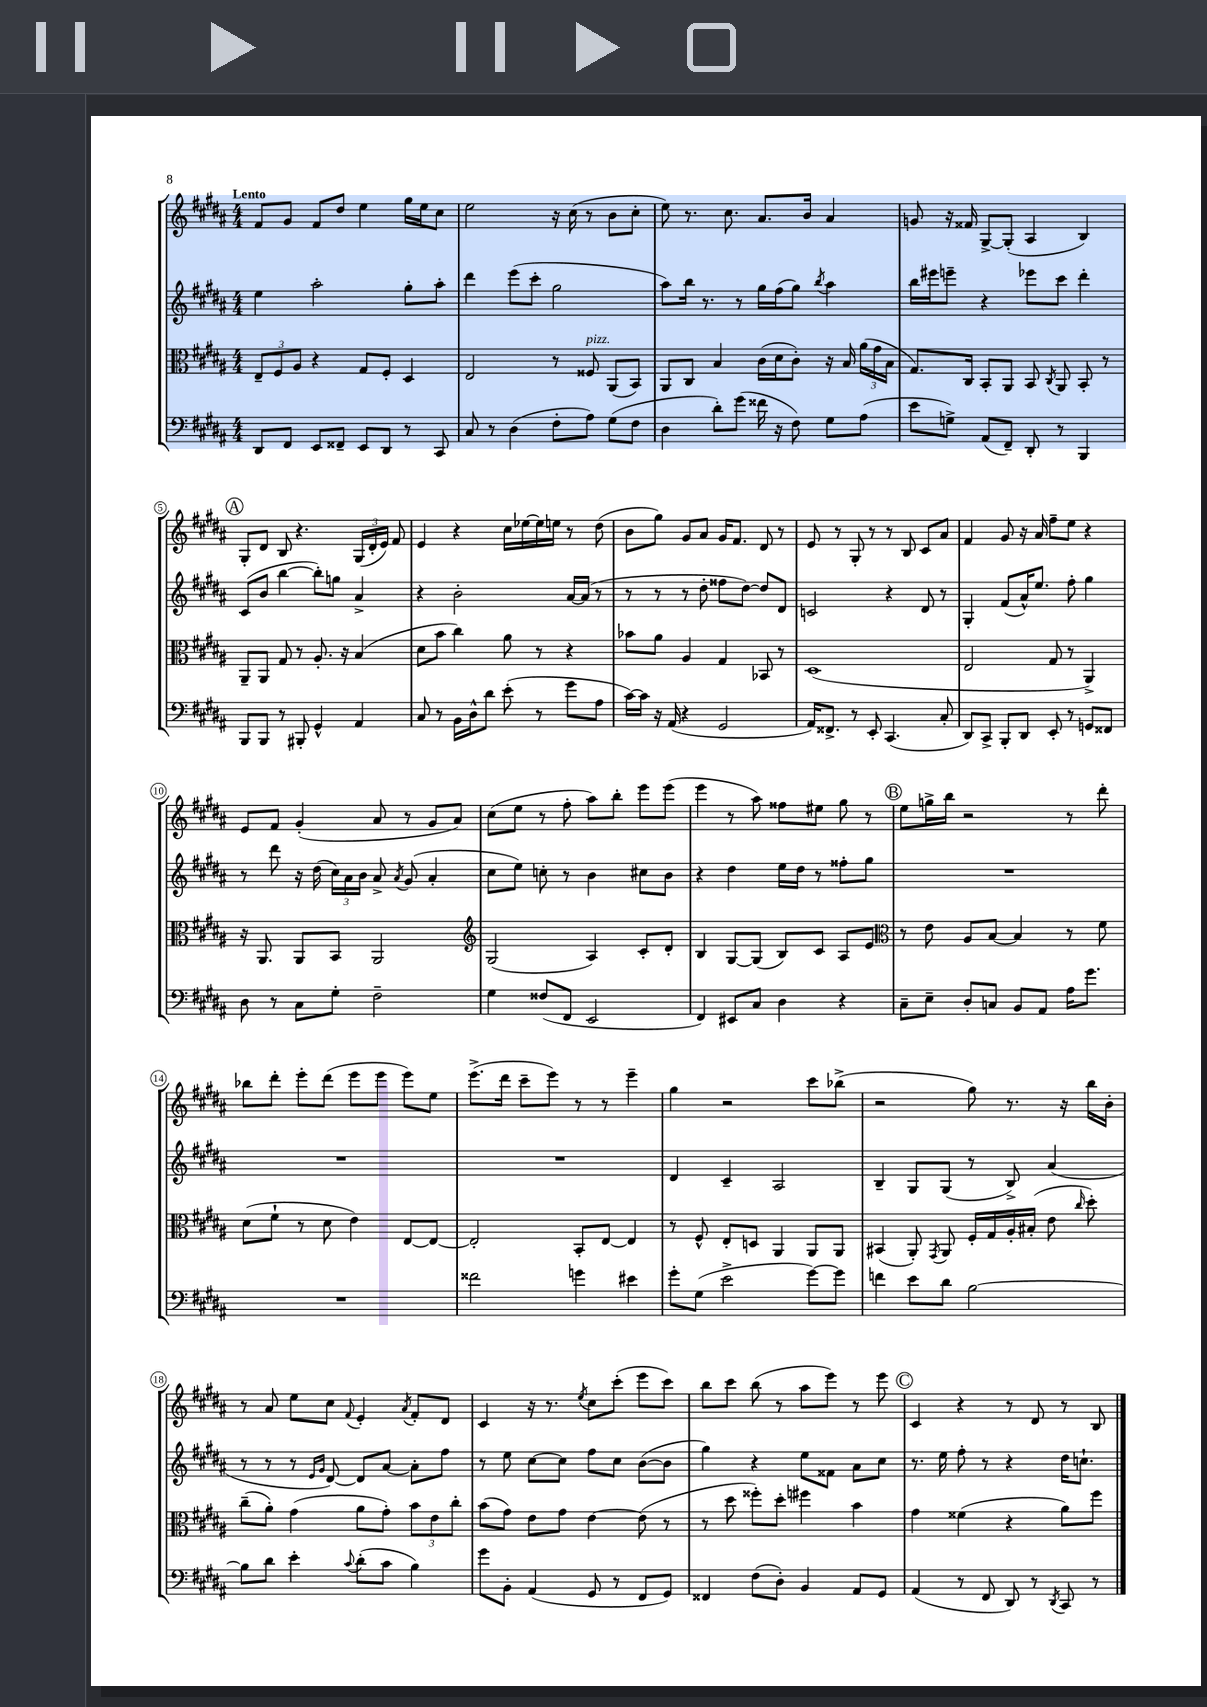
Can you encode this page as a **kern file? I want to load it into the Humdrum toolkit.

**kern	**kern	**kern	**kern
*staff4	*staff3	*staff2	*staff1
*clefF4	*clefC3	*clefG2	*clefG2
*k[f#c#g#d#a#]	*k[f#c#g#d#a#]	*k[f#c#g#d#a#]	*k[f#c#g#d#a#]
*M4/4	*M4/4	*M4/4	*M4/4
8DD#	12E~	4ee	8f#
.	12F#	.	.
8FF#	.	.	8g#
.	12A#	.	.
8EE	4r	2aa#'	8f#
8FF##~	.	.	8dd#
8EE	8G#	.	4ee
8DD#	8F#'	.	.
8r	4D#	8gg#'	16gg#
.	.	.	16ee
8CC#	.	8aa#'	8cc#
=	=	=	=
8C#	2E	4ddd#	2ee
8r	.	.	.
(4D#	.	(8eee	.
.	.	8ccc#'	.
8F#'	8r	2gg#	16r
.	.	.	(16cc#
8A#)	8F##	.	8r
(8G#	(8AA#	.	8b
8F#	8BB)	.	8cc#'
=	=	=	=
4D#	8AA#	8aa#)	8ee)
.	8C#	16bb	8.r
.	.	8.r	.
8d#')	4B	.	.
.	.	.	8.cc#
(8g#	.	8r	.
16f##	(16c#	16gg#	8.a#
16r	16d#	(16ff#	.
8F#)	8c#')	8gg#)	.
.	.	.	16b
.	.	8qbb	.
8G#	16r	4aa#	4a#
.	16B	.	.
(8A#	(24a#	.	.
.	24g#	.	.
.	24B	.	.
=	=	=	=
8e	8.G#)	16bb	8g
.	.	16eee#	.
8G^)	.	8eee~	16r
.	16C#	.	16f##
(8AA#	8BB'	4r	[8G#^
8FF#~)	8AA#	.	(8G#']
8DD#'	8BB	8eee-	4A#
.	8qC#	.	.
8r	8AA#	8ccc#	.
4BBB	8BB'	4ddd#'	4B)
.	8r	.	.
=	=	=	=
8BBB	8AA#~	(8c#	8G#'
8BBB	8AA#	8b	8d#
8r	8G#	[4bb	8B
8BBB#'	8r	.	4.r
4GG#^^	8.A#'	8bb'])	.
.	.	8gg	.
.	16r	.	.
4AA#	(4B	4a#^	(24G#
.	.	.	24d#'
.	.	.	24e)
.	.	.	8f#
=	=	=	=
8C#	8d#	4r	4e
8r	8b	.	.
16BB	4cc#)	2b'	4r
16D#^^	.	.	.
8d#	.	.	.
(8e'	8a#	.	16cc#
.	.	.	[16ee-
8r	8r	.	16ee-]
.	.	.	16ee
8g#	4r	[16a#	8r
.	.	(16a#]	.
8A#	.	8r	(8dd#
=	=	=	=
[16c#)	8b-	8r	8b
16c#]	.	.	.
16r	8a#	8r	8gg#)
(16AA#	.	.	.
4r	4A#	8r	8g#
.	.	8dd#'	8a#
2GG#	4G#	8ff##	16g#
.	.	.	8.f#
.	.	[8dd#)	.
.	8BB-	8dd#]	8d#
.	8r	8d#	8r
=	=	=	=
16AA#)	(1D#	2c	8e
8.FF##^	.	.	.
.	.	.	8r
8r	.	.	8G#'
8EE'	.	.	8r
(4.CC#	.	4r	8r
.	.	.	8B
.	.	8d#	8c#
8C#'	.	8r	8a#
=	=	=	=
8DD#)	2E	4G#'	4f#
8CC#^	.	.	.
8BBB'	.	(8f#	8g#
8DD#	.	16a#^^)	16r
.	.	8.ee	16a#
8EE'	8G#	.	8ff#~
8r	8r	8ff#'	8ee
8GG	4AA#^)	4gg#	4r
8FF##	.	.	.
=	=	=	=
8D#	16r	8r	8e
.	8.AA#	.	.
8r	.	8ddd#	8f#
8C#	8AA#	16r	(4g#'
.	.	(16dd#	.
8G#'	8BB	24cc#)	.
.	.	24a#	.
.	.	24b	.
2F#~	2AA#	8a#^	8a#
.	.	8qa#	.
.	.	(8g#	8r
.	.	4a#'	8g#
.	.	.	8a#)
=	=	=	=
*	*clefG2	*	*
4G#	(2G#	8cc#	(8cc#
.	.	8ee)	8ee
(8F##	.	8cc'	8r
8FF#	.	8r	8ff#'
2EE	4A#)	4b	8aa#)
.	.	.	8bb'
.	8c#'	8cc#	8eee
.	8d#'	8b	(8eee
=	=	=	=
4FF#)	4B	4r	4eee
8EE#	[8G#	4dd#	8r
8C#	(8G#]	.	8aa#)
4D#	8B)	16ee	8ff##
.	.	16dd#	.
.	8c#	8r	8ee#
4r	8A#	8ff##'	8gg#
.	8e	8gg#	8r
=	=	=	=
*	*clefC3	*	*
8C#~	8r	1r	8ee
8E~	8e	.	16gg^
.	.	.	16bb
8D#'	8A#	.	2r
8C	[8B	.	.
8BB	4B]	.	.
8AA#	.	.	.
16A#	8r	.	8r
8.g#	.	.	.
.	8f#	.	8ddd#'
=	=	=	=
1r	(8d#	1r	8bb-
.	8f#`	.	8ddd#'
.	8r	.	8eee'
.	8d#	.	(8ddd#
.	4e)	.	8eee
.	.	.	8eee
.	[8E	.	8eee)
.	8E_	.	8ee
=	=	=	=
2f##	2E']	1r	(8.eee^
.	.	.	16ddd#
.	.	.	8ccc#~
.	.	.	8eee)
4g	8BB'	.	8r
.	[8E	.	8r
4e#	4E]	.	4eee~
=	=	=	=
8g#'	8r	4d#	4gg#
(8G#	8F#^^	.	.
2e^	8E'	4c#~	2r
.	8D	.	.
.	4AA#	2A#	.
[8g#)	8AA#	.	8ccc#
8g#]	8AA#	.	(8bb-^
=	=	=	=
4f	(4BB#	4B~	2r
8e	8AA#')	8G#	.
.	8qGG#	.	.
8d#	8AA#	(8G#	.
[2B	16F#'	8r	8gg#)
.	16G#	.	.
.	16A#'	8B^)	8.r
.	(16B#'	.	.
.	8e	(4a#	.
.	.	.	16r
.	16qqcc#	.	.
.	8dd#')	.	16bb
.	.	.	16b'
=	=	=	=
8B]	(8cc#~	8r	8r
8d#	8a#')	8r	8a#
4e'	(4g#	8r	8ee
.	.	16qqe	.
.	.	16qqg#	.
.	.	[8d#)	8cc#
8qqc#	.	.	8qqf#
(8d#'	8a#	8d#]	4e'
8c#	8g#')	[8a#	.
.	.	.	8qa#
4B)	12b	8a#']	8f#'
.	12e	.	.
.	.	8ff#	8d#
.	12cc#'	.	.
=	=	=	=
8g#	(8b	8r	4c#
8BB'	8g#)	8ee	.
(4AA#	8e	[8cc#	16r
.	.	.	8.r
.	8g#	8cc#]	.
.	.	.	8qee
8GG#	[4e	8ff#	8cc#
8r	.	8cc#	(8ccc#'
8FF#	(8e]	([8b	8eee
8GG#)	8r	8b]	8ccc#)
=	=	=	=
4FF##	8r	4gg#)	8bb
.	8dd#	.	8ccc#
(8F#	8ff##')	4r	(8bb
8D#')	8dd#'	.	8r
4BB	4ff#	8ee	8aa#
.	.	8f##	8eee)
8AA#	4b	8a#	8r
8GG#	.	8cc#	8eee
=	=	=	=
(4AA#	4g#	8.r	4c#
.	.	16ee	.
8r	(4f##	8ff#'	4r
8FF#	.	8r	.
8DD#)	4r	4r	8r
8r	.	.	8d#
8qDD#	.	.	.
8CC#	8a#)	16dd#	8r
.	.	8.cc`	.
8r	8ff#	.	8B
==	==	==	==
*-	*-	*-	*-
